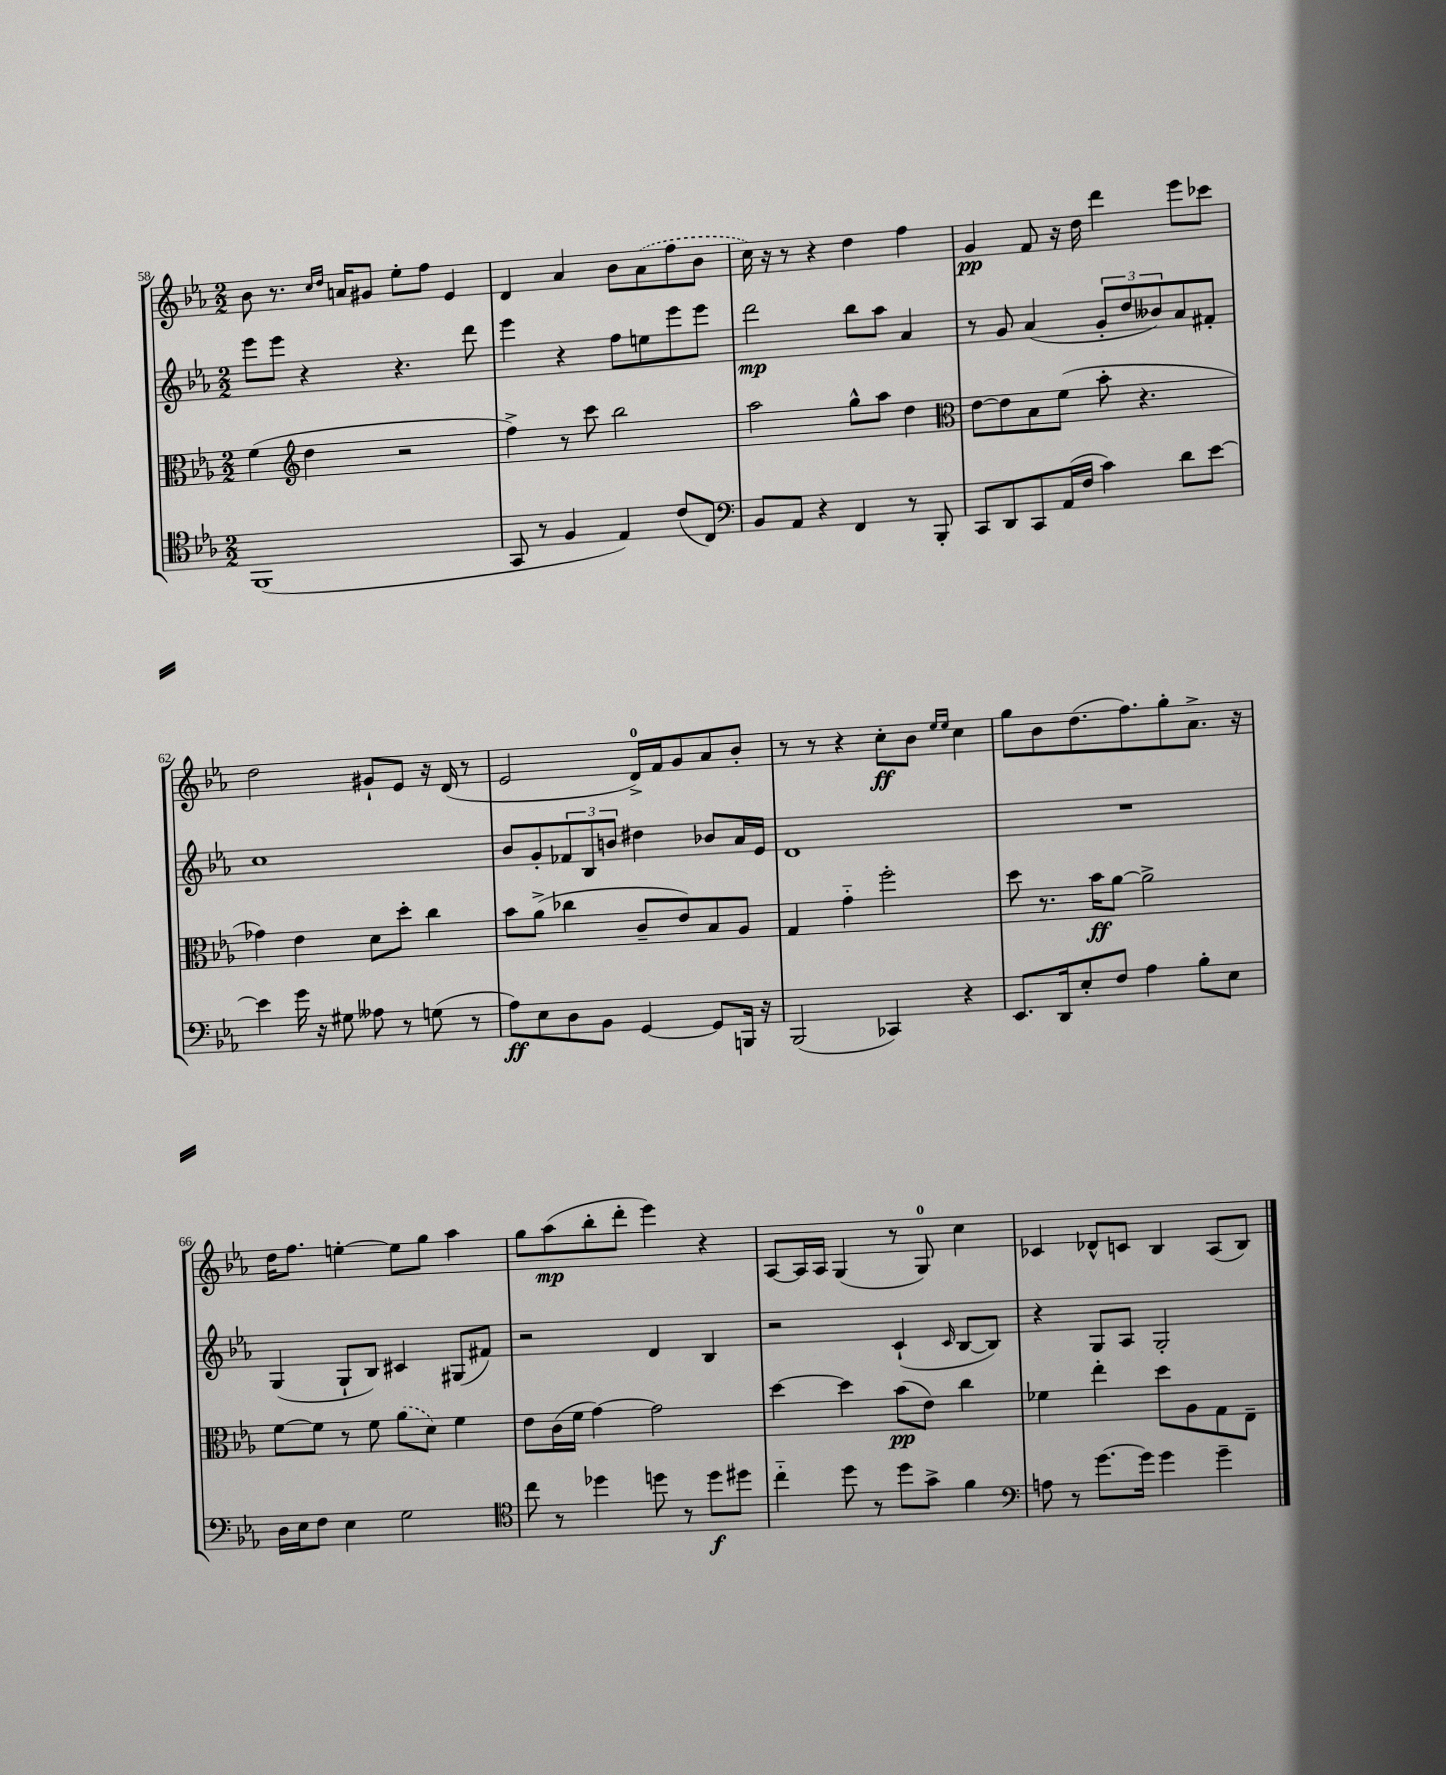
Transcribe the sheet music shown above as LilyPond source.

<<
\new StaffGroup <<
\new Staff = "s0" {
    \clef treble \key ees \major \numericTimeSignature \time 2/2
    bes'8 r8. \grace { c''16 d''16 } a'16 gis'8 ees''8-. f''8 ees'4 |
    d'4 aes'4 bes'8 \once \slurDashed aes'8( f''8 bes'8 |
    c''16) r16 r8 r4 d''4 f''4 |
    g'4\pp f'8 r16 d''16 d'''4 ees'''8 ces'''8 |
    d''2 gis'8-! ees'8 r16 d'16( r8 |
    ees'2 d'16-0->) f'16 g'8 aes'8 bes'8-. |
    r8 r8 r4 c''8-.\ff bes'8 \grace { ees''16 ees''16 } c''4 |
    g''8 bes'8 d''8.( f''8.) g''8-. aes'8.-> r16 |
    d''16 f''8. e''4~-. e''8 g''8 aes''4 |
    g''8 aes''8\mp( bes''8-. d'''8-. ees'''4) r4 |
    aes8~ aes16 aes16 g4( r8 g8-0) c''4 |
    ces'4 des'8-^ c'8 bes4 aes8( bes8) \bar "|." |
}
\new Staff = "s1" {
    \clef treble \key ees \major \numericTimeSignature \time 2/2
    ees'''8 ees'''8 r4 r4. d'''8 |
    ees'''4 r4 f''8 e''8 ees'''8 ees'''8 |
    d'''2\mp bes''8 aes''8 aes'4 |
    r8 g'8 aes'4( \tuplet 3/2 { g'8-. d''8 beses'8) } aes'8 fis'8-. |
    c''1 |
    bes'8 g'8-. \tuplet 3/2 { fes'8 bes8 b'8 } dis''4 bes'8 aes'16 ees'16 |
    d'1 |
    R1 |
    g4( g8-! bes8) cis'4 gis8( fis'8) |
    r2 d'4 bes4 |
    r2 c'4-!( \grace { c'16 } bes8~ bes8) |
    r4 g8 aes8 g2-. \bar "|." |
}
\new Staff = "s2" {
    \clef alto \key ees \major \numericTimeSignature \time 2/2
    f'4( \clef treble d''4 r2 |
    f''4->) r8 c'''8 bes''2 |
    aes''2 g''8-^ aes''8 d''4 |
    \clef alto ees'8~ ees'8 bes8 f'8( bes'8-. r4. |
    ges'4) ees'4 d'8 d''8-. c''4 |
    bes'8 aes'8->( ces''4 c'8-- ees'8) bes8 aes8 |
    g4 g'4-_ f''2-. |
    d''8 r8. bes'16\ff aes'8~ aes'2-> |
    f'8~ f'8 r8 f'8 \once \slurDashed aes'8( d'8) f'4 |
    ees'8 c'16( f'16 g'4~) g'2 |
    d''4~ d''4 bes'8\pp( ees'8) c''4 |
    fes'4 ees''4-. d''8 aes8 g8 ees8-- \bar "|." |
}
\new Staff = "s3" {
    \clef tenor \key ees \major \numericTimeSignature \time 2/2
    f,1( |
    g,8 r8 f4 ees4) c'8( c8) |
    \clef bass bes,8 aes,8 r4 f,4 r8 bes,,8-. |
    c,8 d,8 c,8 aes,16( f16 c'4) d'8 ees'8~ |
    ees'4 g'16 r16 gis8 aeses8 r8 g8( r8 |
    aes8\ff) ees8 d8 bes,8 g,4~ g,8 b,,16 r16 |
    bes,,2( ces,4) r4 |
    ees,8. d,16 ees8-. f8 aes4 bes8-. ees8 |
    d16 ees16 f8 ees4 g2 |
    \clef tenor c''8 r8 des''4 d''8 r8 d''8\f dis''8 |
    c''4-_ d''8 r8 d''8 g'8-> f'4 |
    \clef bass a8 r8 g'8.~ g'16 g'4 g'4-- \bar "|." |
}
>>
>>
\layout { \context { \Score currentBarNumber = #58 } }
